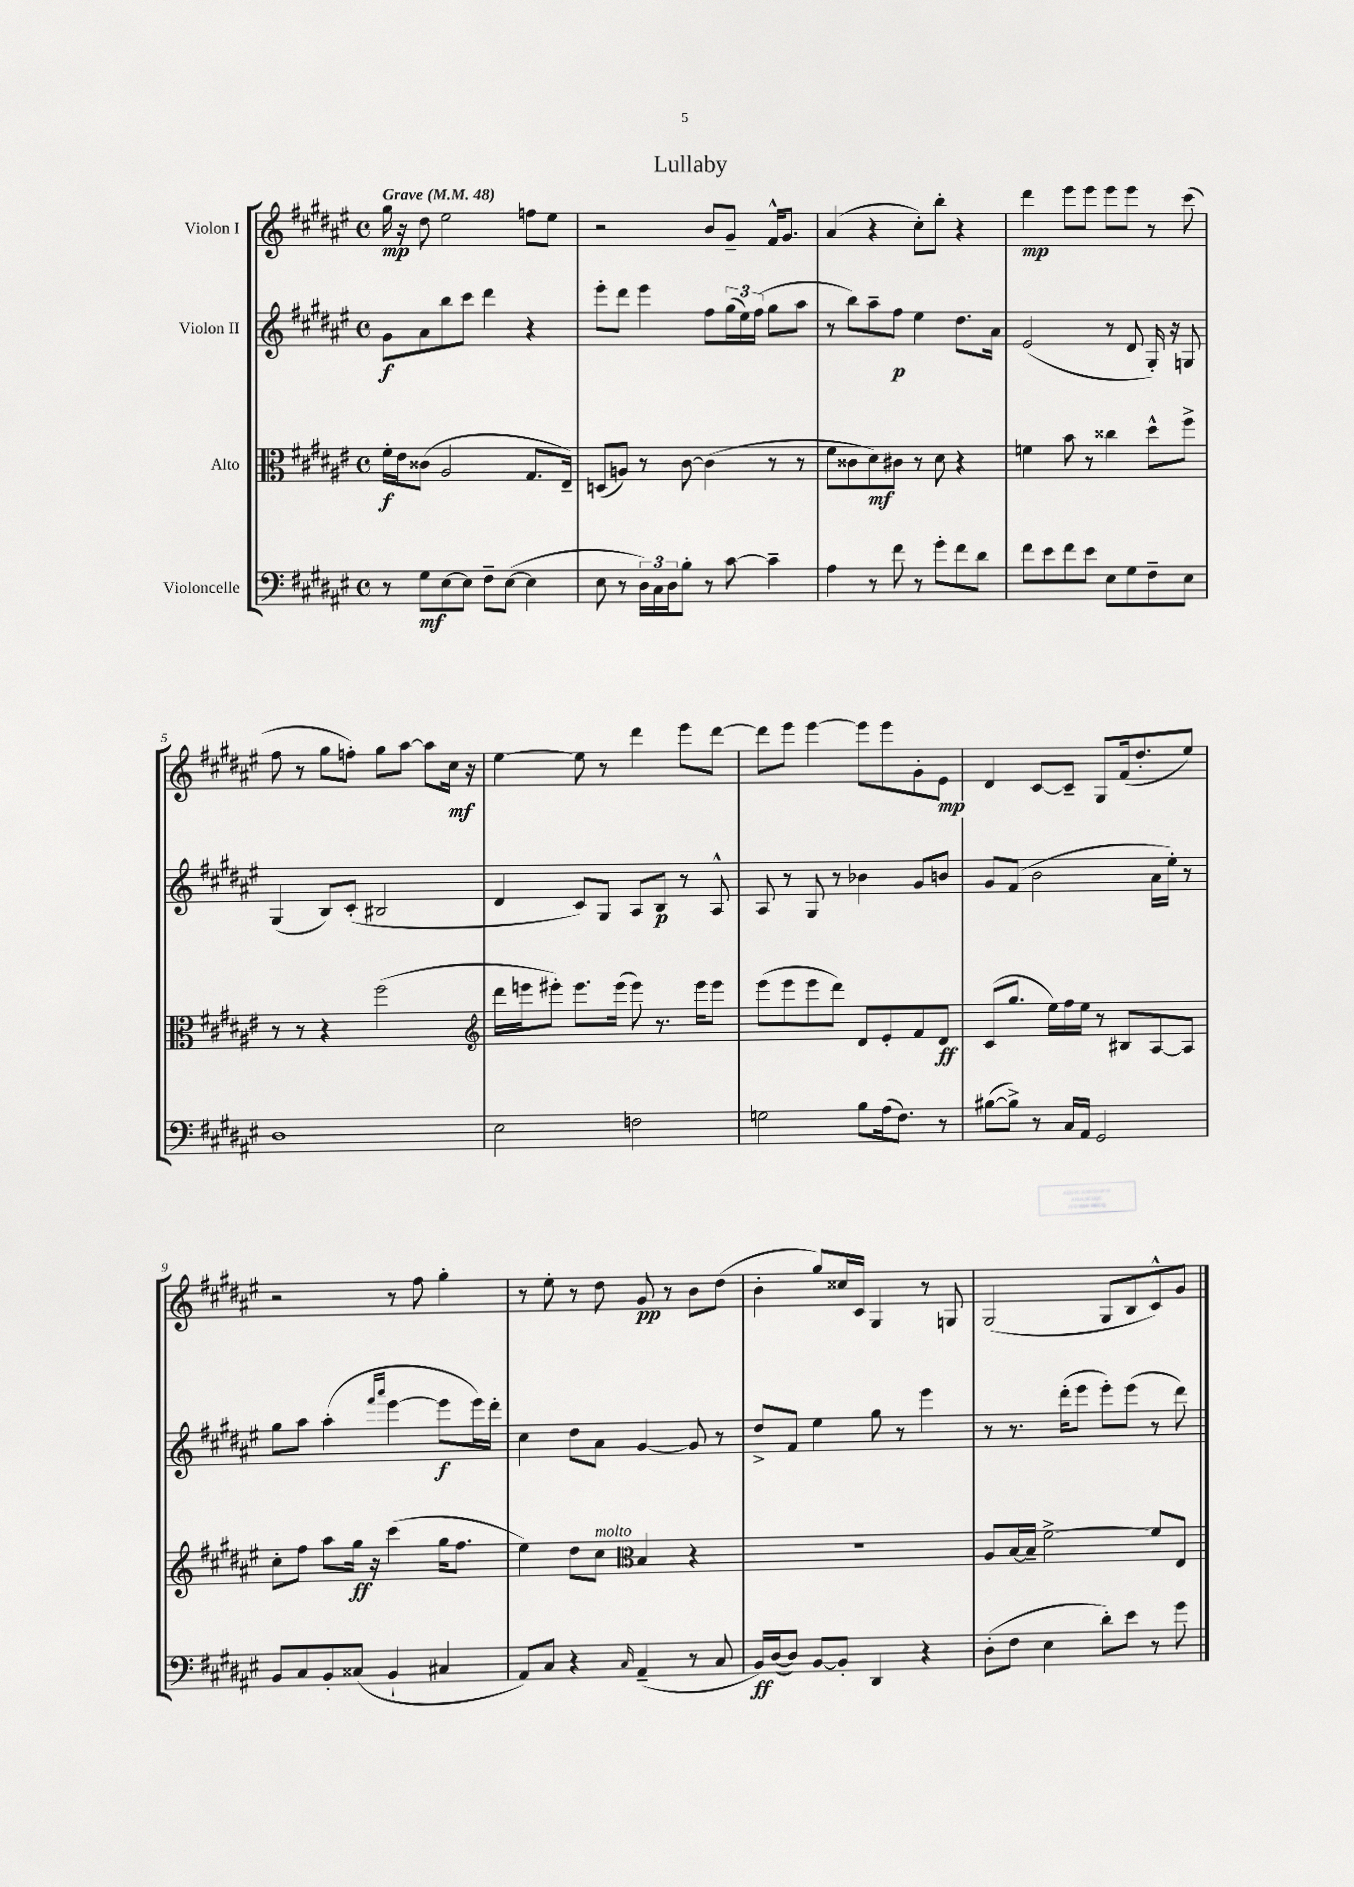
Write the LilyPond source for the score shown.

\header { title = "Lullaby" }
<<
\new StaffGroup <<
\new Staff = "s0" \with { instrumentName = "Violon I" } {
    \clef treble \key fis \major \defaultTimeSignature \time 4/4 \tempo "Grave" 4 = 48
    gis''16\mp r16 dis''8 eis''2 f''8 eis''8 |
    r2 b'8 gis'8-- fis'16-^ gis'8. |
    ais'4( r4 cis''8-.) b''8-. r4 |
    dis'''4\mp eis'''8 eis'''8 eis'''8 eis'''8 r8 cis'''8( |
    fis''8 r8 gis''8 f''8-.) gis''8 ais''8~ ais''8 cis''16\mf r16 |
    eis''4~ eis''8 r8 dis'''4 eis'''8 dis'''8~ |
    dis'''8 eis'''8 eis'''4~ eis'''8 eis'''8 gis'8-. eis'8\mp |
    dis'4 cis'8~ cis'8-- gis8 fis'16( dis''8.-. eis''8) |
    r2 r8 fis''8 gis''4-. |
    r8 eis''8-. r8 dis''8 gis'8\pp r8 b'8 dis''8( |
    b'4-. gis''8) cisis''16 cis'16 gis4 r8 g8 |
    gis2( gis8 b8 cis'8-^) gis'8 \bar "|." |
}
\new Staff = "s1" \with { instrumentName = "Violon II" } {
    \clef treble \key fis \major \defaultTimeSignature \time 4/4
    gis'8\f ais'8 b''8 cis'''8 dis'''4 r4 |
    eis'''8-. dis'''8 eis'''4 fis''8 \tuplet 3/2 { gis''16( eis''16) fis''16( } gis''8 ais''8 |
    r8 b''8) ais''8-- fis''8\p eis''4 dis''8. ais'16 |
    eis'2( r8 dis'8 gis16-.) r16 g8 |
    gis4( b8) cis'8-.( bis2 |
    dis'4 cis'8) gis8 ais8 b8\p r8 ais8-^ |
    ais8 r8 gis8 r8 bes'4 gis'8 b'8 |
    gis'8 fis'8( b'2 ais'16 eis''16-.) r8 |
    gis''8 ais''8 ais''4-.( \grace { fis'''16 ais'''16 } eis'''4~ eis'''8\f eis'''16) dis'''16-. |
    cis''4 dis''8 ais'8 gis'4~ gis'8 r8 |
    dis''8-> fis'8 eis''4 gis''8 r8 eis'''4 |
    r8 r8. dis'''16-.( eis'''8 eis'''8-.) eis'''8( r8 dis'''8) \bar "|." |
}
\new Staff = "s2" \with { instrumentName = "Alto" } {
    \clef alto \key fis \major \defaultTimeSignature \time 4/4
    fis'16-.\f eis'16 cisis'8( ais2 gis8. eis16--) |
    d8( a8) r8 cis'8~ cis'4( r8 r8 |
    fis'8 cisis'8 dis'8\mf) cis'8 r8 dis'8 r4 |
    f'4 b'8 r8 cisis''4 dis''8-^ fis''8-> |
    r8 r8 r4 fis''2( |
    \clef treble dis'''16 e'''16 eis'''8-.) eis'''8. eis'''16( eis'''8) r8. eis'''16 eis'''8 |
    eis'''8( eis'''8 eis'''8 dis'''8) dis'8 eis'8-. fis'8 dis'8\ff |
    cis'8( gis''8. eis''16) fis''16 eis''16 r8 bis8 ais8~ ais8 |
    cis''8-. fis''8 ais''8 gis''16\ff r16 cis'''4( gis''16 fis''8. |
    eis''4) dis''8 cis''8^\markup { \italic "molto" } \clef alto b4 r4 |
    R1 |
    ais8 b16~ b16-- fis'2~-> fis'8 eis8 \bar "|." |
}
\new Staff = "s3" \with { instrumentName = "Violoncelle" } {
    \clef bass \key fis \major \defaultTimeSignature \time 4/4
    r8 gis8\mf eis8~ eis8 fis8-- eis8~( eis4 |
    eis8 r8 \tuplet 3/2 { dis16) cis16 dis16 } b8-. r8 cis'8~ cis'4-- |
    ais4 r8 fis'8 r8 gis'8-. fis'8 dis'8 |
    fis'8 eis'8 fis'8 eis'8 eis8 gis8 fis8-- eis8 |
    dis1 |
    eis2 f2 |
    g2 b8 ais16( fis8.) r8 |
    bis8~( bis8->) r8 cis16 ais,16 gis,2 |
    b,8 cis8 b,8-. cisis8( b,4-! cis4 |
    ais,8) cis8 r4 \grace { cis16 } ais,4--( r8 cis8 |
    b,16\ff) dis16~( dis8) b,8~ b,8-. dis,4 r4 |
    dis8-.( fis8 eis4 dis'8-.) eis'8 r8 gis'8 \bar "|." |
}
>>
>>
